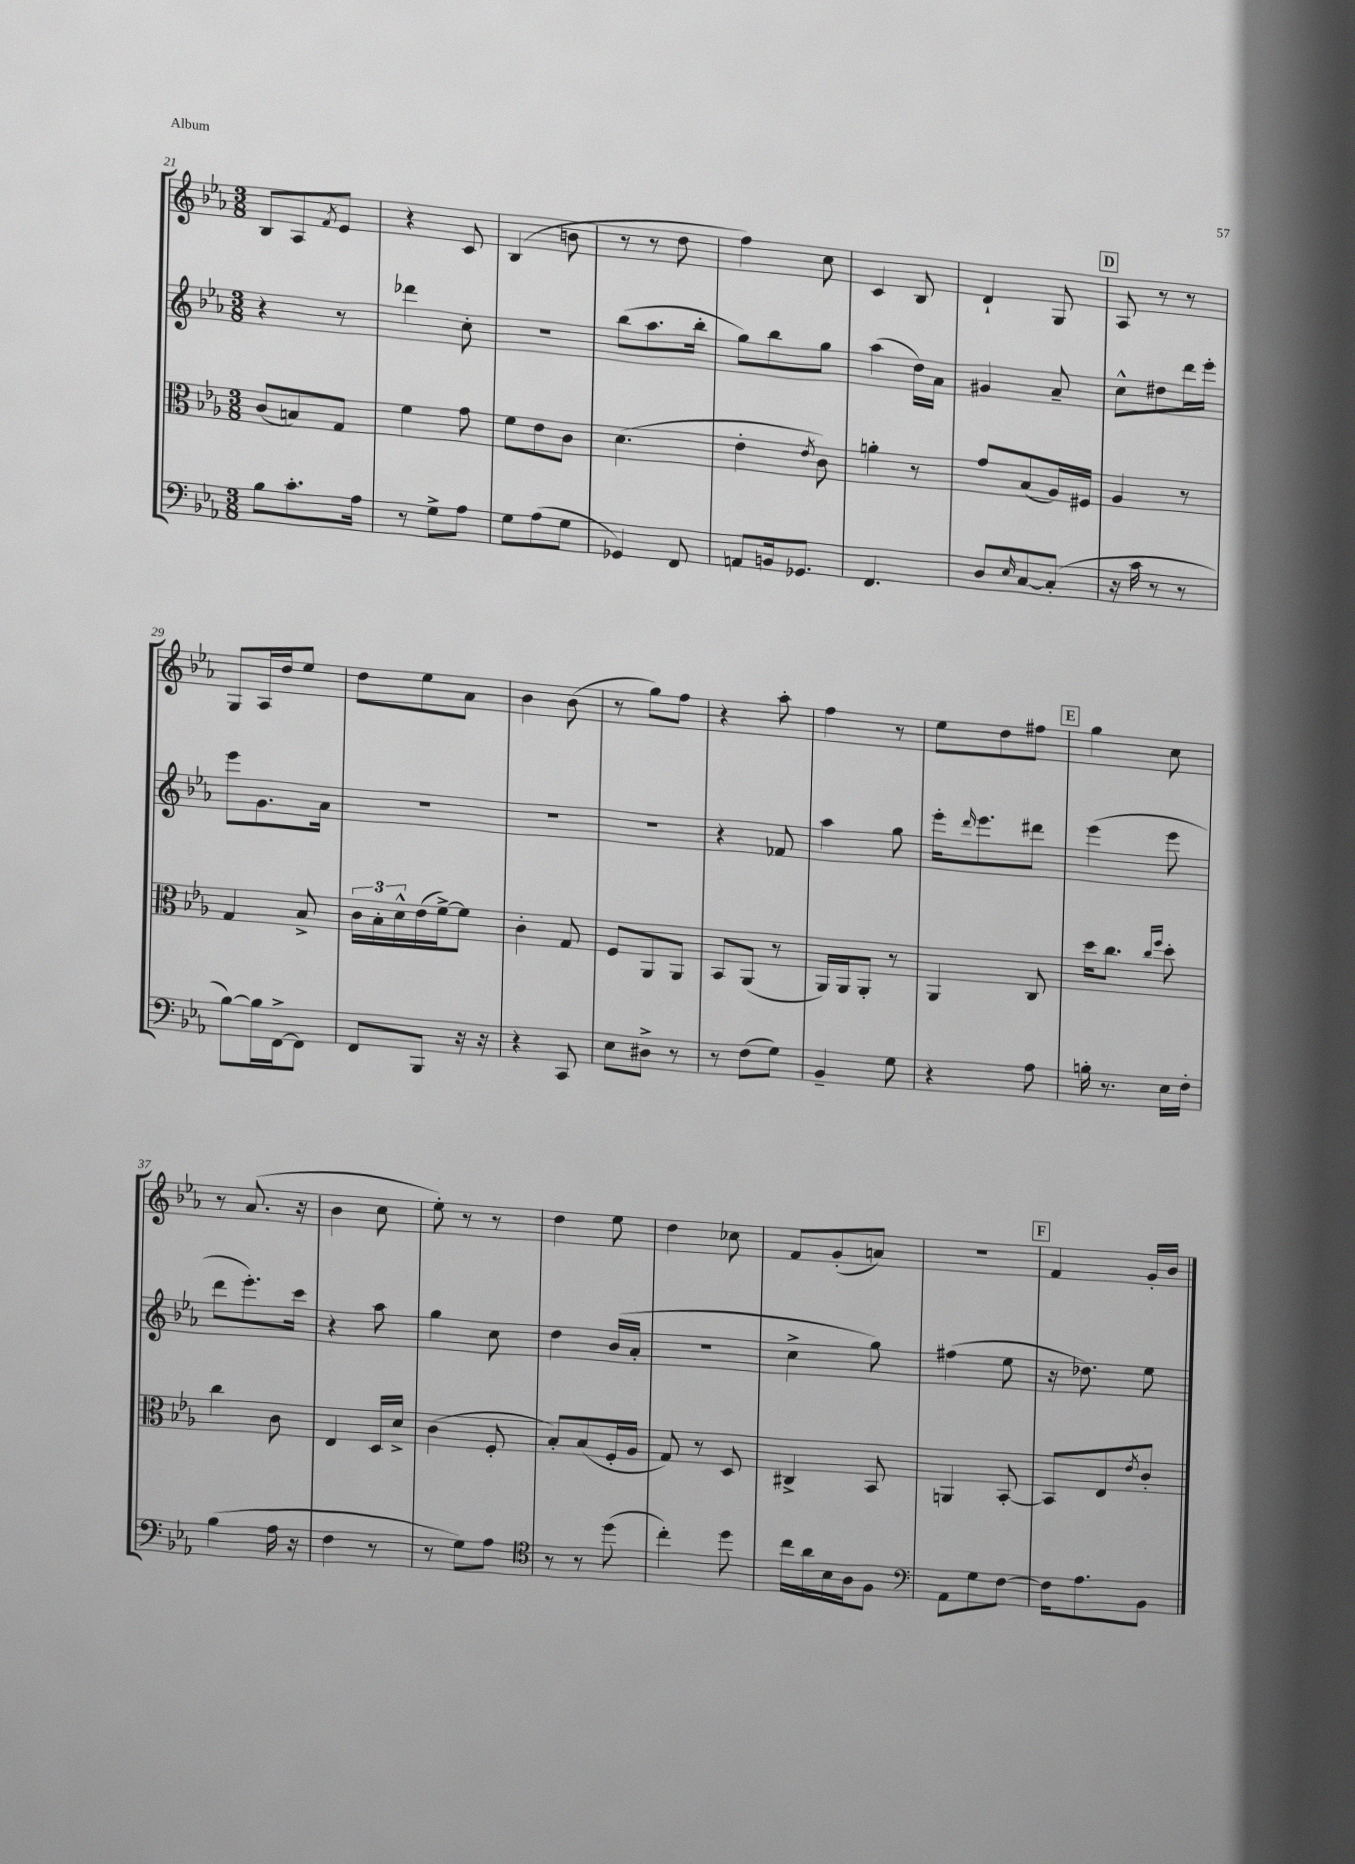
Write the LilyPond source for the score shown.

<<
\new StaffGroup <<
\new Staff = "s0" {
    \clef treble \key ees \major \numericTimeSignature \time 3/8
    bes8 aes8 \acciaccatura { f'8 } ees'8 |
    r4 c'8 |
    bes4( b'8 |
    r8 r8 d''8 |
    f''4) c''8 |
    c'4 bes8 |
    d'4-! g8 |
    \mark \markup { \box "D" } aes8 r8 r8 |
    g8 aes16 d''16 ees''8 |
    d''8 ees''8 aes'8 |
    bes'4 bes'8( |
    r8 g''8) f''8 |
    r4 aes''8-. |
    f''4 r8 |
    ees''8 d''8 fis''8 |
    \mark \markup { \box "E" } g''4 c''8 |
    r8 aes'8.( r16 |
    bes'4 c''8 |
    ees''8-.) r8 r8 |
    d''4 ees''8 |
    d''4 ces''8 |
    f'8 g'8-.( a'8) |
    R4. |
    \mark \markup { \box "F" } f'4 g'16-. bes'16 \bar "|." |
}
\new Staff = "s1" {
    \clef treble \key ees \major \numericTimeSignature \time 3/8
    r4 r8 |
    des'''4 c''8-. |
    R4. |
    bes''8( aes''8. bes''16-. |
    g''8) bes''8 g''8 |
    aes''4( d''16) aes'16 |
    gis'4 aes'8-- |
    \mark \markup { \box "D" } c''8-^ dis''8 d'''16 ees'''16-. |
    ees'''8 g'8. aes'16 |
    R4. |
    R4. |
    R4. |
    r4 fes'8 |
    aes''4 g''8 |
    ees'''16-. \grace { d'''16 } ees'''8. dis'''8 |
    \mark \markup { \box "E" } ees'''4( ees'''8 |
    d'''8 ees'''8.-.) c'''16 |
    r4 aes''8 |
    g''4 c''8 |
    d''4 bes'16( aes'16-. |
    R4. |
    c''4-> g''8) |
    fis''4( ees''8 |
    \mark \markup { \box "F" } r16 des''8.) ees''8 \bar "|." |
}
\new Staff = "s2" {
    \clef alto \key ees \major \numericTimeSignature \time 3/8
    c'8( b8) g8 |
    f'4 g'8 |
    f'8 ees'8 c'8 |
    d'4.( |
    ees'4-. \acciaccatura { ees'8 } c'8) |
    a'4-. r8 |
    g'8 bes8( aes16) fis16 |
    \mark \markup { \box "D" } aes4 r8 |
    g4 bes8-> |
    \tuplet 3/2 { c'16 bes16-. d'16-^ } ees'16( f'16~->) f'8 |
    c'4-. g8 |
    f8 aes,8 aes,8 |
    bes,8 aes,8( r8 |
    aes,16) aes,16 aes,8-. r8 |
    aes,4 c8 |
    \mark \markup { \box "E" } d''16 c''8. \grace { c''16 f''16 } d''8-. |
    c''4 c'8 |
    ees4 d16 d'16-> |
    c'4( f8-. |
    bes8-.) bes8( f16-. aes16 |
    g8) r8 d8 |
    cis4-> bes,8 |
    a,4 bes,8~-. |
    \mark \markup { \box "F" } bes,8 ees8 \acciaccatura { ees'8 } c'8-. \bar "|." |
}
\new Staff = "s3" {
    \clef bass \key ees \major \numericTimeSignature \time 3/8
    bes8 c'8.-. aes16 |
    r8 g8-> aes8 |
    g8 aes8( g8 |
    ges,4) f,8 |
    a,8 b,16 ges,8. |
    f,4. |
    d8 \grace { ees16 } c8~ c8-.( |
    \mark \markup { \box "D" } r16 c'16 r8 r8 |
    bes8~) bes16 f,16~-> f,8 |
    f,8 bes,,8 r16 r16 |
    r4 c,8 |
    ees8 dis8-> r8 |
    r8 f8( g8) |
    bes,4-- g8 |
    r4 aes8 |
    \mark \markup { \box "E" } b16-. r8. ees16 f16-. |
    bes4( aes16 r16 |
    f4 r8 |
    r8 g8) aes8 |
    \clef tenor r8 r8 d''8( |
    c''4-.) d''8 |
    c''16 aes'16 bes16 aes16 f8 |
    \clef bass aes,8 g8 f8~ |
    \mark \markup { \box "F" } f16 aes8. bes,8 \bar "|." |
}
>>
>>
\layout { \context { \Score currentBarNumber = #21 } }
